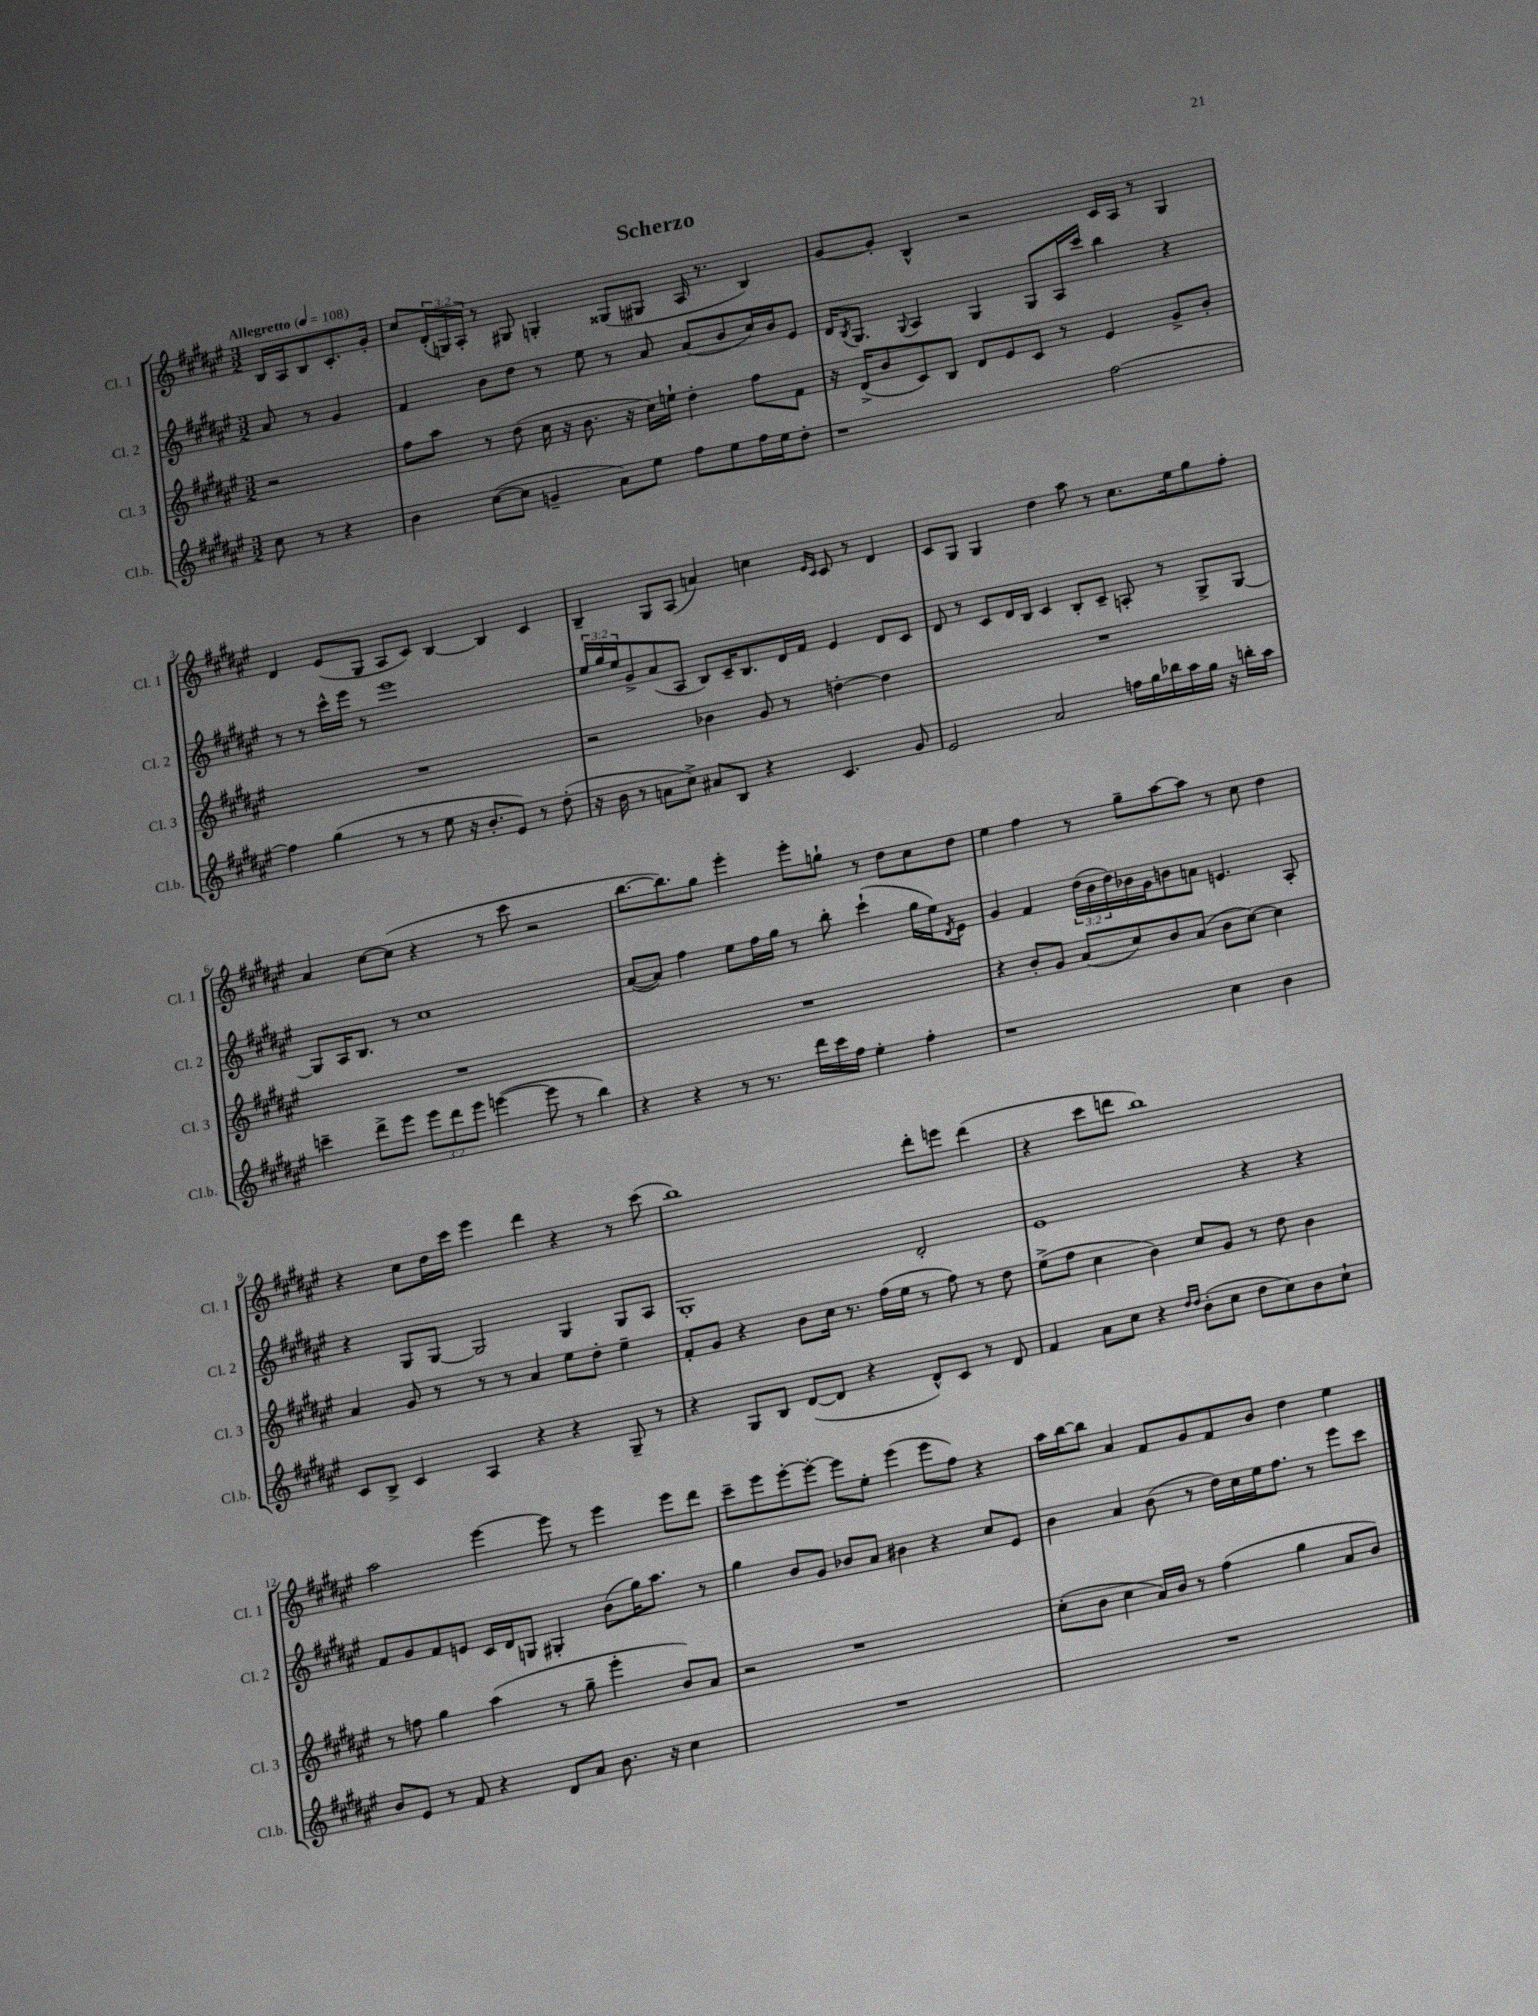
\header { title = "Scherzo" }
<<
\new StaffGroup <<
\new Staff = "s0" \with { instrumentName = "Cl. 1" shortInstrumentName = "Cl. 1" } {
    \clef treble \key fis \major \numericTimeSignature \time 3/2 \override Staff.TupletNumber.text = #tuplet-number::calc-fraction-text \partial 2 \tempo "Allegretto" 4 = 108
    b16 ais16 b8 cis'8.-. gis'16-. |
    cis''8 \tuplet 3/2 { dis'16-.( g16) ais16-. } r8 gis8 g4-. gisis8( gis8 ais16 r8. b4) |
    gis'8~ gis'8-. b4-^ r2 cis'16 ais16 r8 gis4 |
    dis'4 eis'8( gis8 ais8 cis'8) b4~ b4 cis'4 |
    b4-- gis8 ais8( a'4) c''4 \grace { eis'16 cis'16 } cis'8 r8 dis'4 |
    cis'8 gis8 gis4 dis''4 ais''8 r8 cis''8. eis''16 gis''8 fis''8-. |
    ais'4 cis''8~ cis''8( r4 r8 cis'''8 r2 |
    b''8.~ b''8.) gis''8 eis'''4-. eis'''8-. g''8-! r8 dis''8 cis''8 dis''8 |
    eis''4 fis''4 r8 gis''8-- ais''8~ ais''8 r8 cis''8 dis''4 |
    r4 cis''8 dis''16 cis'''16 eis'''4 dis'''4 r4 r8 cis'''8( |
    b''1) dis'''8-. e'''8 dis'''4( |
    r4 cis'''8 d'''8 b''1) |
    ais''2 eis'''4~ eis'''8 r8 eis'''4 eis'''8 dis'''8 |
    cis'''8-- eis'''8 eis'''8~-. eis'''8~-. eis'''8 eis''8-. eis'''4( eis'''8 fis''8) r4 |
    ais''16 b''16~ b''8 ais'4 fis'8 gis'8 fis'8 b'8 dis''4 eis''4 \bar "|." |
}
\new Staff = "s1" \with { instrumentName = "Cl. 2" shortInstrumentName = "Cl. 2" } {
    \clef treble \key fis \major \numericTimeSignature \time 3/2 \override Staff.TupletNumber.text = #tuplet-number::calc-fraction-text \partial 2
    ais'8 r8 gis'4 |
    fis'4 b'8 dis''8 r8 eis''8 r8 ais'8 ais'8( b'8 cis''16) b'16 eis'8 |
    dis'16 \acciaccatura { b8 } gis8. \appoggiatura { gis8 } ais4 gis4 gis8 ais16 cis'''16 b''4 r4 |
    r8 r8 cis'''16-^ eis'''16 r8 eis'''1 |
    \tuplet 3/2 { eis''16 gis''16 eis''16 } gis'8-> ais'8( ais8 b8) cis'16-- b8. dis'16 fis'16 eis'4 dis'8 cis'8 |
    dis'8 r8 cis'8 dis'16 b16 cis'4 b8-. cis'8-- a8-. r8 gis8-> gis8~ |
    gis8 ais16 b8. r8 cis''1 |
    ais'8~( ais'8) fis''4 eis''8 fis''16 gis''16 r8 b''8-. cis'''4-!( gis''16 eis''16) \acciaccatura { dis'8 } eis'8 |
    gis'4 fis'4 \tuplet 3/2 { dis''16( b'16 dis''16) } bes'16 gis'16 b'8 a'8 e'4. ais8-. |
    r4 gis8 gis8~ gis2 gis4 gis8 ais8 |
    gis1-. dis'2-. |
    eis'1 r4 r4 |
    fis'8 gis'8 fis'8 e'8 cis'16 dis'16 g8 gis4-. b'8( gis''16) ais''8. r8 |
    gis''4 b'8 gis'8 bes'8 ais'8 bis'4 r4 cis''8 eis'8 |
    b'4 ais'4 b'8( r8 dis''16) cis''16 eis''16 fis''8. r8 eis'''8 cis'''8 \bar "|." |
}
\new Staff = "s2" \with { instrumentName = "Cl. 3" shortInstrumentName = "Cl. 3" } {
    \clef treble \key fis \major \numericTimeSignature \time 3/2 \partial 2
    r2 |
    fis''8 ais''8 r8 dis''8( cis''16 r16 b'8. r16 cis''16) e''16-! dis''4-. fis''8 fis'8 |
    r16 dis'16->( b'8 cis'8) b8 dis'8 eis'8 cis'8 r8 eis'4 gis'8-> b'8-. |
    R1. |
    r2 bes'4 gis'8 r8 d''4~-. d''4 |
    R1. |
    R1. |
    R1. |
    r4 b'8-. gis'8 ais'8( cis''8) b'8 ais'8( b'8 cis''8~) cis''4 |
    ais'4 gis'8 r8 r8 r8 ais'4 eis''8 dis''8-. eis''4-- |
    fis'8-. gis'8 r4 b'8 cis''16 r8. fis''16( eis''16 r8 fis''8) r8 dis''8 |
    eis''8->( fis''8 cis''4 b'4) cis''8 gis'8 r8 dis''8 b'4 |
    r8 f''8 gis''4 ais''4( r8 gis''8-- eis'''4-. b'8) ais'8 |
    r2 r1 |
    cis''8-.( b'8 cis''4 ais'16) b'16 r8 fis''4( gis''4 ais'8 b'8) \bar "|." |
}
\new Staff = "s3" \with { instrumentName = "Cl.b." shortInstrumentName = "Cl.b." } {
    \clef treble \key fis \major \numericTimeSignature \time 3/2 \override Staff.TupletNumber.text = #tuplet-number::calc-fraction-text \partial 2
    cis''8 r8 r4 |
    b'4 cis''8~( cis''8 g'4-- ais'8) eis''8 fis''8 eis''8 fis''16 eis''16 dis''8-. |
    r1 fis''2~ |
    fis''4 gis''4( r8 r8 eis''8 r16 b'8.-. eis'8) r8 dis''8-.( |
    r16 b'16 r8 a'8 cis''8->) ais'8 b8 r4 cis'4. gis'8 |
    eis'2 ais'2 f''16 gis''16 bes''16 ais''16 gis''16 r16 b''16-. ais''16 |
    c'''4-- dis'''8-> eis'''8 \tuplet 3/2 { eis'''8 dis'''8 eis'''8 } e'''4~( e'''8 r8 b''4) |
    r4 r4 r8 r8. dis'''16 cis'''16 fis''16 eis''4-. fis''4-. |
    r1 cis''4 b'4 |
    cis'8 b8-> cis'4 ais4 r4 r4 gis8-- r8 |
    r4 gis8 b8 dis'8~( dis'8 r4 dis'8-^) cis'8 r8 dis'8 |
    fis'4 ais'8 cis''8 r4 \grace { dis''16 dis''16 } b'8-.( cis''8 dis''8 cis''8) b'8 cis''8-! |
    b'8 eis'8 r8 fis'8 r4 dis'8 ais'8 b'8. r16 cis''4 |
    R1. |
    R1. \bar "|." |
}
>>
>>
